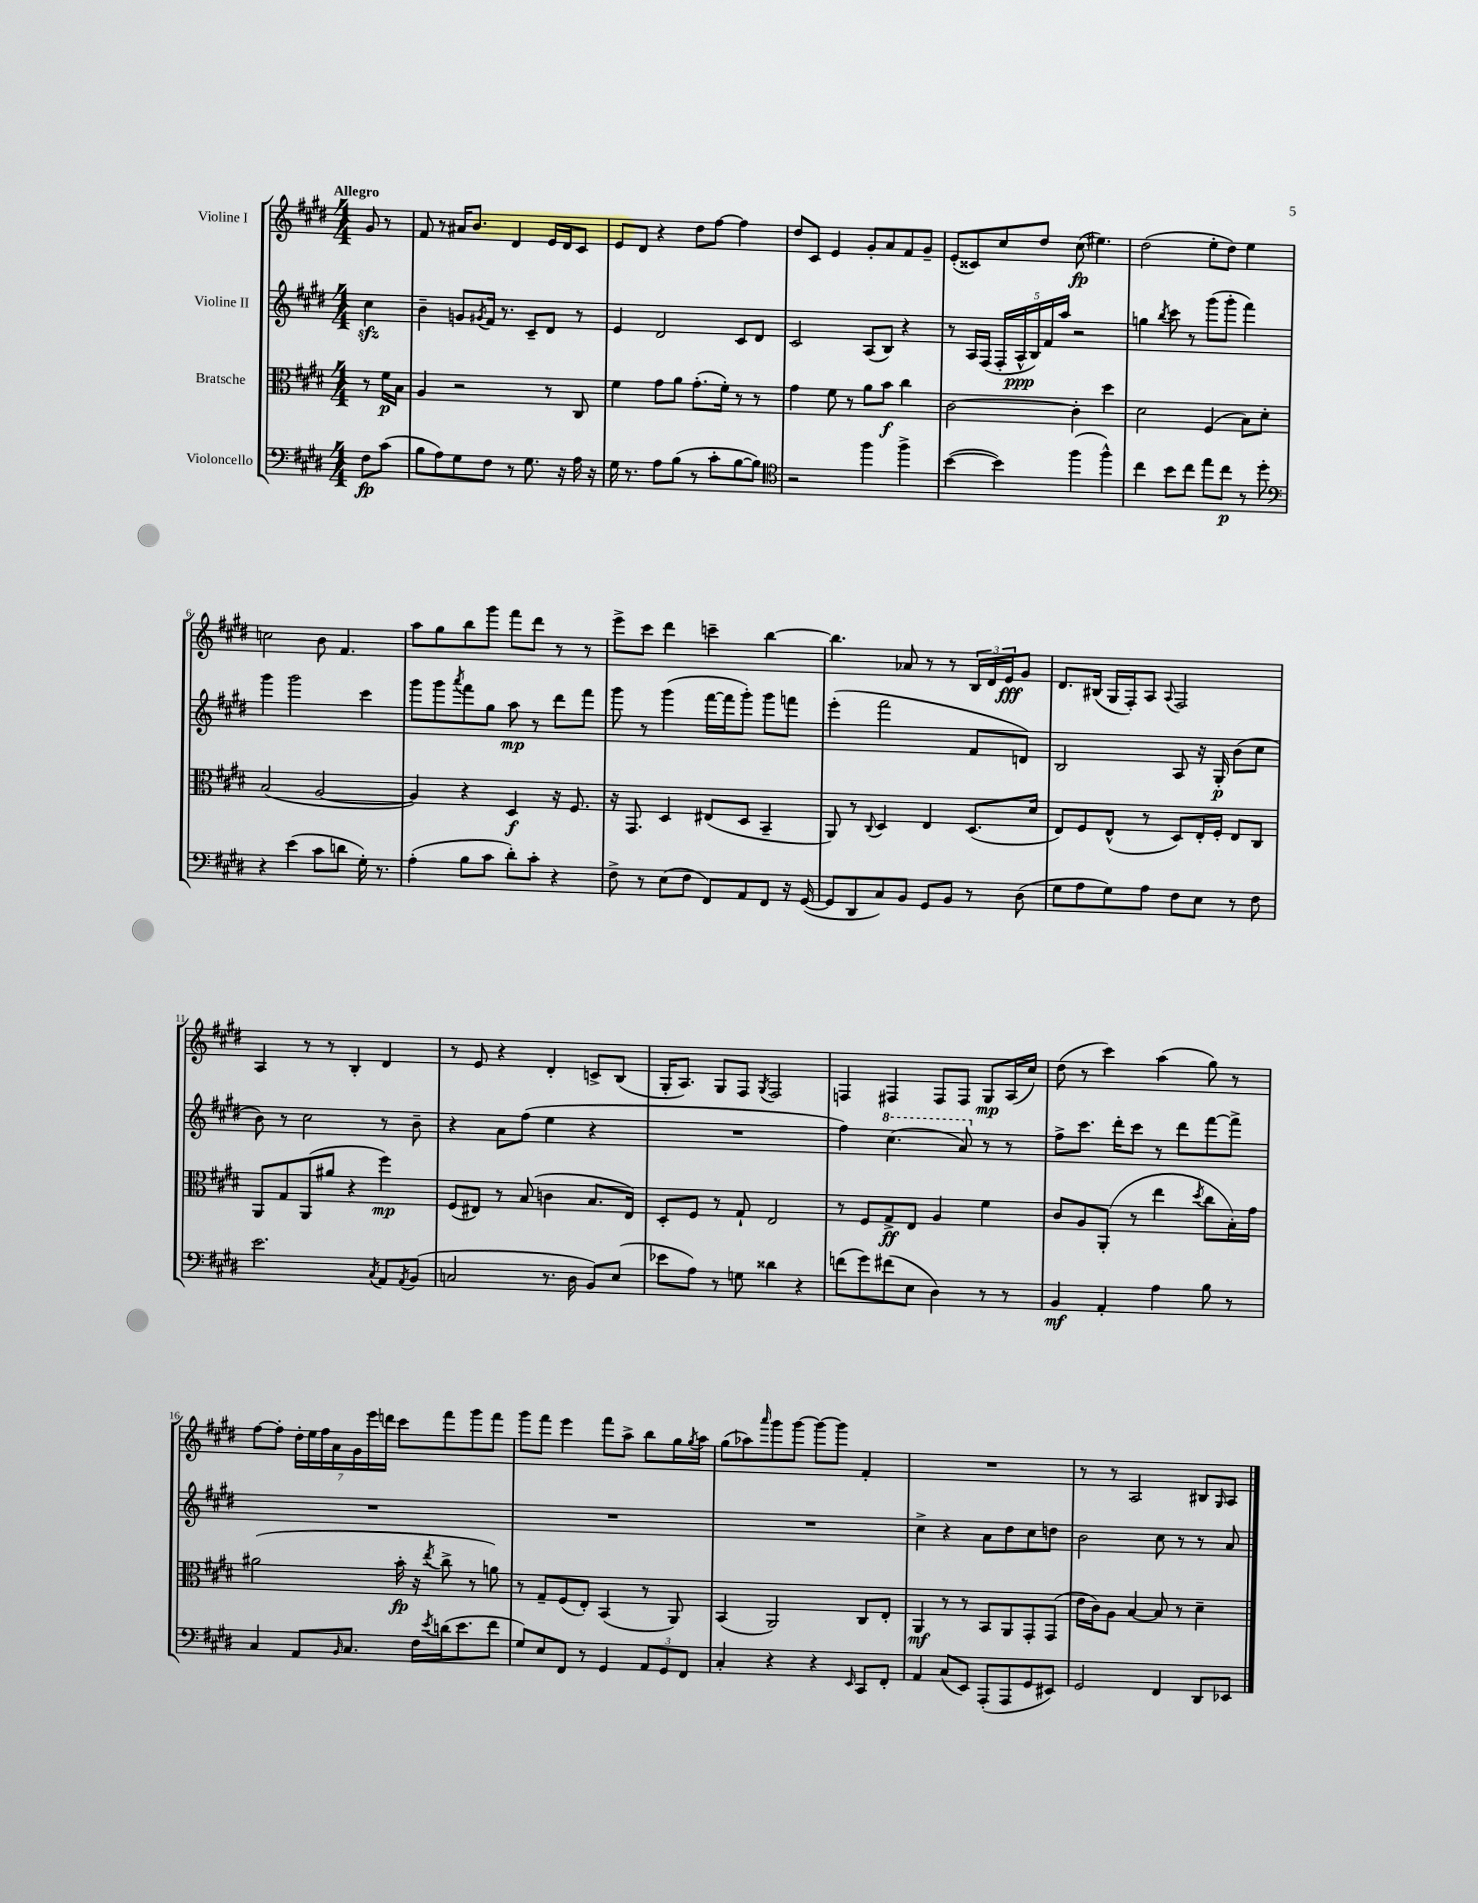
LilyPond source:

<<
\new StaffGroup <<
\new Staff = "s0" \with { instrumentName = "Violine I" } {
    \clef treble \key e \major \numericTimeSignature \time 4/4 \partial 4 \tempo "Allegro"
    gis'8 r8 |
    fis'8 r8 ais'16 b'8. dis'4 e'16 dis'16 cis'8 |
    e'8 dis'8 r4 dis''8 fis''8~ fis''4 |
    dis''8 cis'8 e'4 gis'8-. a'8 fis'8 gis'8-- |
    e'8-.( cisis'8) cis''8 dis''8 cis''8\fp( eis''4.) |
    dis''2( e''8-. dis''8) e''4 |
    c''2 b'8 fis'4. |
    a''8 gis''8 b''8 gis'''8 fis'''8 dis'''8 r8 r8 |
    e'''8-> cis'''8 dis'''4 c'''4-- b''4~ |
    b''4. aes'8 r8 r8 \tuplet 3/2 { b16 dis'16 e'16\fff } gis'8 |
    dis'8. bis16( gis16 fis16-.) a8 \appoggiatura { a8 } fis2 |
    a4 r8 r8 b4-. dis'4 |
    r8 e'8 r4 dis'4-. c'8-> b8( |
    gis16-. a8.) gis8 fis8 \acciaccatura { gis8 } fis2 |
    f4 fis4 fis8 fis8 gis8\mp a16( cis''16) |
    dis''8( r8 cis'''4) a''4( gis''8) r8 |
    fis''8~ fis''8-. \tuplet 7/4 { dis''16-. e''16 fis''16 a'16 gis'16 e'''16 d'''16 } cis'''8 fis'''8 gis'''8 fis'''8 |
    gis'''8 fis'''8 e'''4 fis'''8 a''8-> b''8 gis''16 \acciaccatura { gis''8 } a''16 |
    gis''8( aes''8) \grace { a'''16 } gis'''8 gis'''8~ gis'''8~ gis'''8 fis'4-. |
    R1 |
    r8 r8 a2 bis8 \grace { gis16 } a8 \bar "|." |
}
\new Staff = "s1" \with { instrumentName = "Violine II" } {
    \clef treble \key e \major \numericTimeSignature \time 4/4 \partial 4
    cis''4\sfz |
    b'4-- g'8 \acciaccatura { gis'8 } fis'16 r8. cis'8-- dis'8 r8 |
    e'4 dis'2 cis'8 dis'8 |
    cis'2 a8( b8) r4 |
    r8 a16 fis16( \tuplet 5/4 { fis16-. a16-^\ppp b16) fis'16 a''16 } r2 |
    g''4 \acciaccatura { b''8 } cis'''8 r8 gis'''8( gis'''8-. fis'''4) |
    gis'''4 gis'''2 cis'''4 |
    gis'''8 gis'''8 \acciaccatura { a'''8 } fis'''8 gis''8 a''8\mp r8 dis'''8 fis'''8 |
    gis'''8 r8 gis'''4( fis'''16~ fis'''16 gis'''8-.) gis'''8 f'''8 |
    e'''4-.( fis'''2 fis'8 d'8) |
    b2 a8 r16 gis16-.\p b'8( cis''8 |
    b'8) r8 cis''2 r8 b'8-- |
    r4 a'8 fis''8( e''4 r4 |
    R1 |
    fis''4) \ottava #1 cis'''4.( a''8) \ottava #0 r8 r8 |
    fis''8-> cis'''8. dis'''16-. cis'''8 r8 dis'''8 fis'''8~ fis'''8-> |
    R1 |
    R1 |
    R1 |
    cis''4-> r4 a'8 dis''8 cis''8 d''8 |
    b'2 cis''8 r8 r8 a'8 \bar "|." |
}
\new Staff = "s2" \with { instrumentName = "Bratsche" } {
    \clef alto \key e \major \numericTimeSignature \time 4/4 \partial 4
    r8 fis'16\p b16 |
    a4 r2 r8 cis8 |
    fis'4 gis'8 a'8 gis'8.-.( fis'16-.) r8 r8 |
    gis'4 fis'8 r8 a'8 b'8\f cis''4 |
    cis'2~ cis'4-. dis''4 |
    dis'2 fis4( b8) dis'8-. |
    b2( a2~ |
    a4) r4 dis4\f r16 fis8. |
    r16 gis,8. dis4 eis8( dis8 b,4-- |
    a,8) r8 \appoggiatura { cis8 } dis4 e4 dis8.( dis'16 |
    e8) fis8 e8-^( r8 dis8) e16-. fis16-. e8 cis8 |
    a,8 gis8 a,8( ais'8 r4 fis''4\mp) |
    fis8( eis8) r8 b8( c'4 b8. eis16) |
    dis8-. fis8 r8 gis8-! e2 |
    r8 fis8 gis8->\ff e8 a4 fis'4 |
    cis'8 a8 a,8-.( r8 e''4 \acciaccatura { dis''8 } cis''8 b16-.) gis'16 |
    ais'2( b'16-.\fp r16 \acciaccatura { e''8 } cis''8-> r8 a'8) |
    r8 gis8-- fis8( e8-.) b,4( r8 a,8) |
    b,4( a,2) cis8 e8-. |
    a,4\mf r8 r8 b,8 a,8 gis,8-. gis,8( |
    e'16 cis'16) a8 b4~ b8 r8 dis'4-- \bar "|." |
}
\new Staff = "s3" \with { instrumentName = "Violoncello" } {
    \clef bass \key e \major \numericTimeSignature \time 4/4 \partial 4
    fis8\fp cis'8( |
    b8 a8) gis8 fis8 r8 gis8. r16 a16 r16 |
    gis16 r8. a8 b8( r8 cis'8-. b8~ b8) |
    \clef tenor r2 fis''4 fis''4-> |
    b'4~( b'4) fis''4( fis''4-^) |
    cis''4 b'8 cis''8 e''8 cis''8\p r8 dis''8-. |
    \clef bass r4 e'4( cis'8 d'8 gis16-.) r8. |
    a4-.( b8 cis'8 dis'8-.) cis'8-. r4 |
    fis8-> r8 e8( fis8 fis,8) a,8 fis,8 r16 gis,16~( |
    gis,8 dis,8 cis8) b,8 gis,8 b,8 r8 dis8( |
    gis8 a8 gis8) a8 fis8 e8 r8 fis8 |
    e'2. \acciaccatura { cis8 } a,8 \acciaccatura { a,8 } b,8( |
    c2 r8. dis16 b,8) e8( |
    ees'8 a8) r8 g8 disis'4 r4 |
    f'8( gis'8) fis'8( e8 dis4) r8 r8 |
    b,4\mf a,4-. a4 b8 r8 |
    cis4 a,8 \grace { b,16 } cis8. fis16 \acciaccatura { e'8 } d'16( e'8. fis'8 |
    gis8) e8 fis,8 r8 gis,4 \tuplet 3/2 { a,8 gis,8 fis,8 } |
    cis4-. r4 r4 \grace { e,16 } cis,8 fis,8-. |
    a,4 cis8( e,8) a,,8-.( a,,8 gis,8 eis,8) |
    gis,2 fis,4 dis,8 ees,8 \bar "|." |
}
>>
>>
